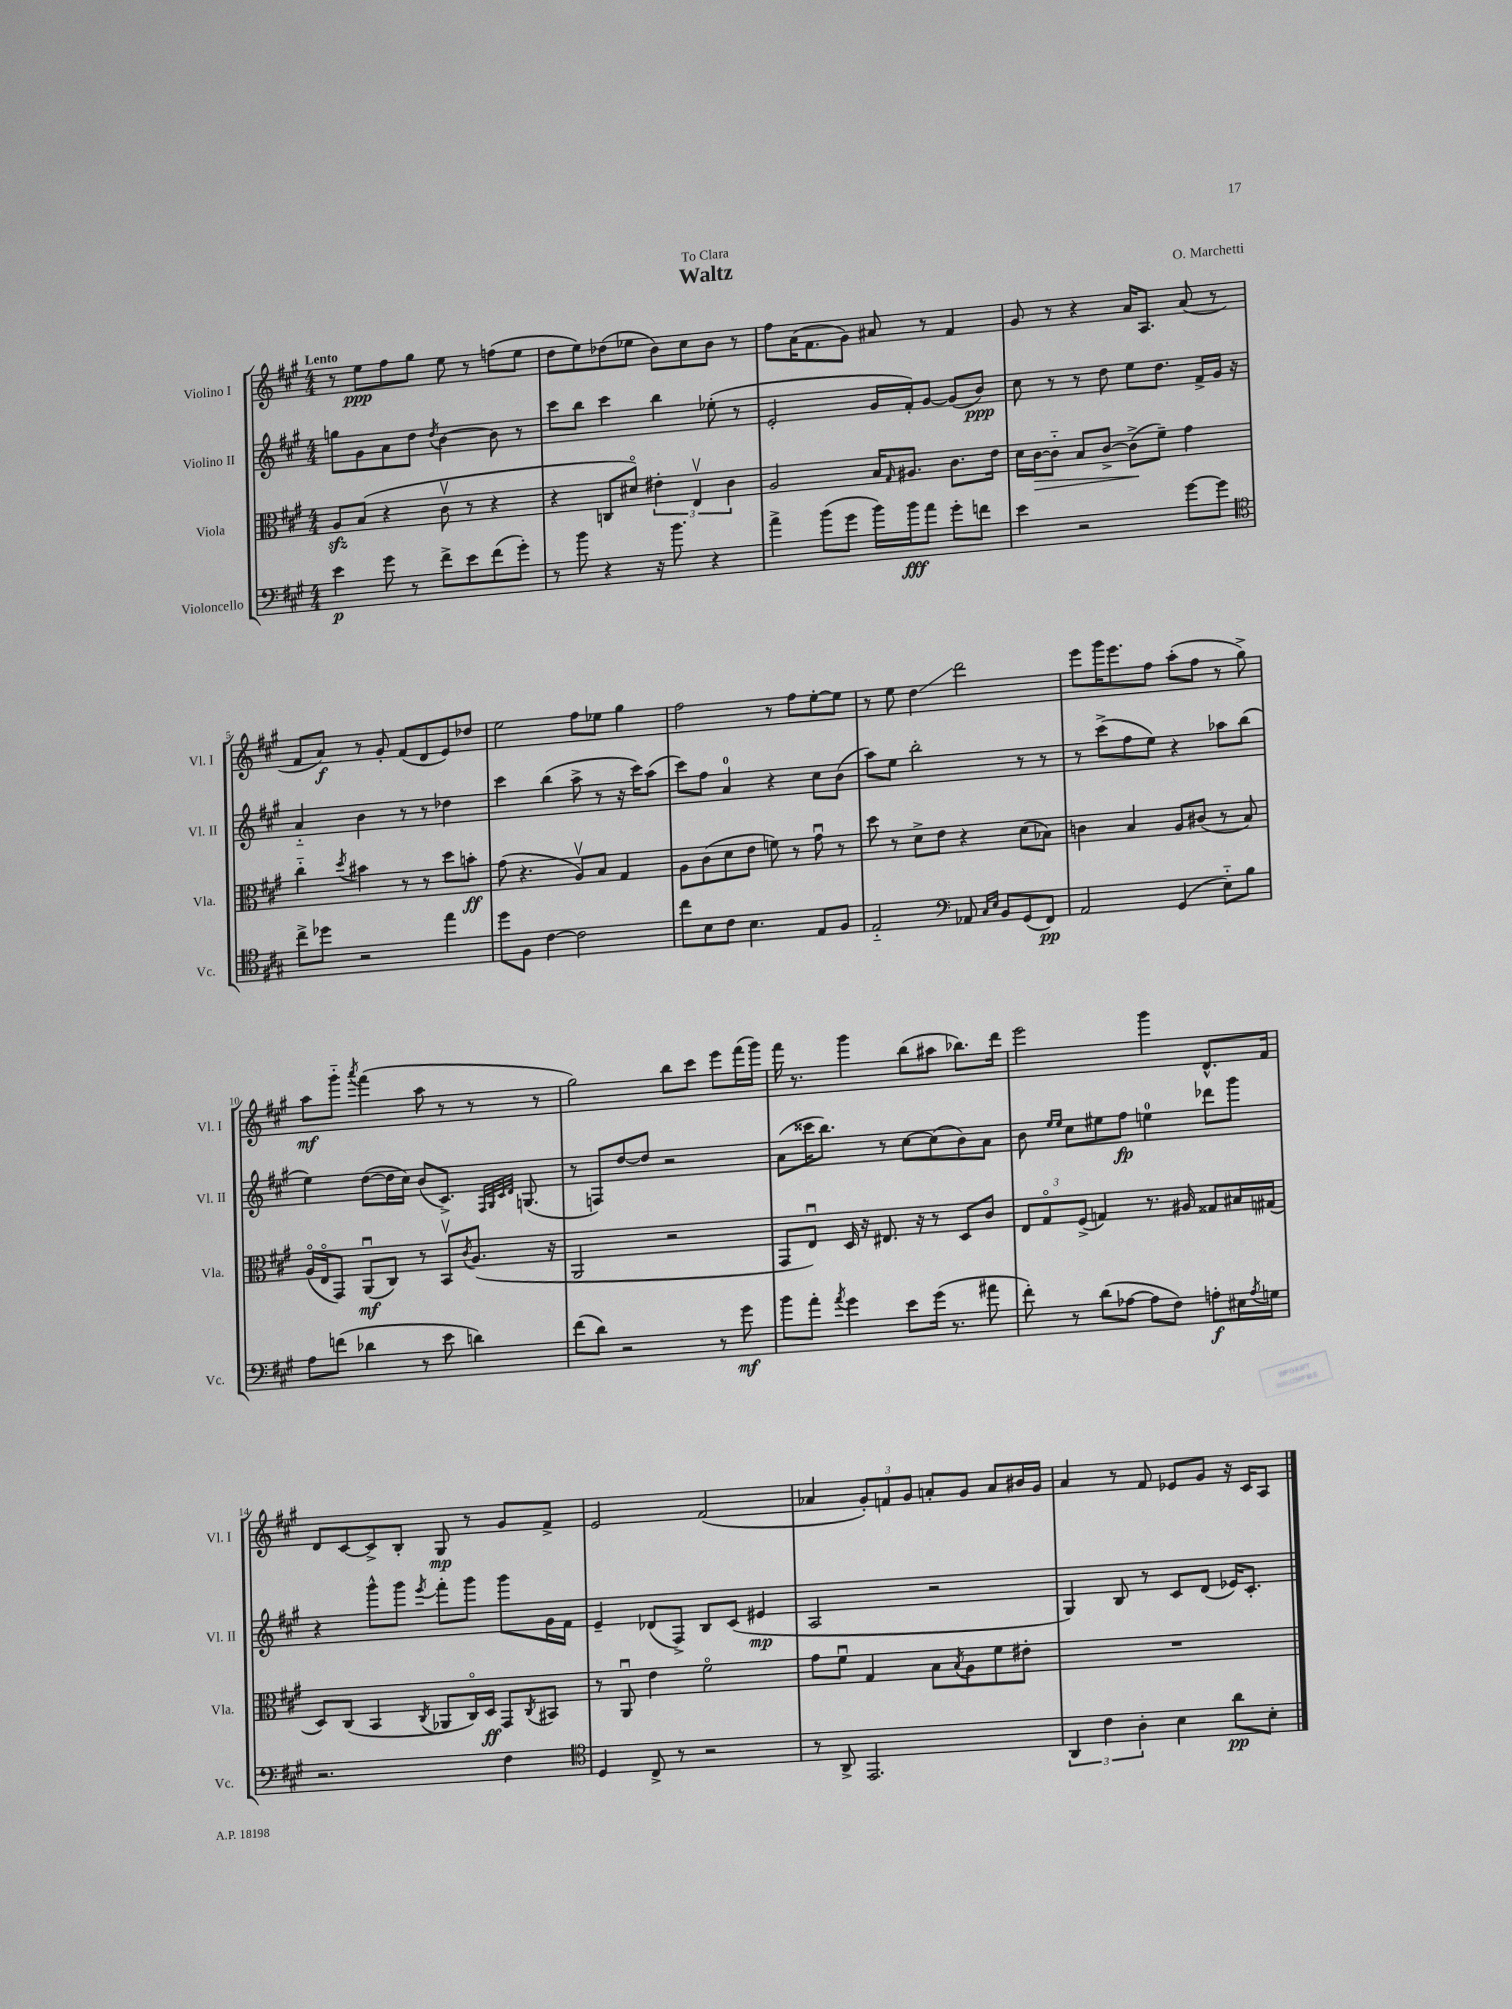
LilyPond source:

\header { title = "Waltz" composer = "O. Marchetti" dedication = "To Clara" }
<<
\new StaffGroup <<
\new Staff = "s0" \with { instrumentName = "Violino I" shortInstrumentName = "Vl. I" } {
    \clef treble \key a \major \numericTimeSignature \time 4/4 \tempo "Lento"
    r8 e''8\ppp fis''8 gis''8 e''8 r8 f''8( e''8 |
    d''8 e''8) des''8( ees''8 b'8) cis''8 b'8 r8 |
    fis''8 a'16( fis'8. gis'8) ais'8 r8 fis'4 |
    gis'8 r8 r4 a'16 a8. a'8( r8 |
    fis'8 a'8\f) r8 gis'8-. fis'8( d'8 e'8) des''8 |
    e''2 fis''8 ees''8 gis''4 |
    fis''2 r8 fis''8 e''8~-. e''8 |
    r8 e''8 d''4\glissando d'''2 |
    e'''8 gis'''16 e'''8. fis''8 a''8-.( fis''8 r8 gis''8->) |
    a''8\mf gis'''8-_ \acciaccatura { a'''8 } fis'''4( a''8 r8 r8 r8 |
    gis''2) b''8 cis'''8 e'''8 fis'''16( gis'''16) |
    fis'''16 r8. gis'''4 b''8( ais''8 bes''8.) d'''16 |
    e'''2 gis'''4 d'8.-^ fis'16 |
    d'8 cis'8~ cis'8-> b8-. gis8\mp r8 gis'8 fis'8-> |
    e'2 fis'2( |
    aes'4 \tuplet 3/2 { gis'8-.) f'8 gis'8 } a'8-. gis'8 a'8 bis'16 gis'16 |
    a'4 r8 fis'8 ees'8 gis'8 r16 cis'16 a8 \bar "|." |
}
\new Staff = "s1" \with { instrumentName = "Violino II" shortInstrumentName = "Vl. II" } {
    \clef treble \key a \major \numericTimeSignature \time 4/4
    g''8 gis'8 a'8 d''8 \acciaccatura { d''8 } b'4~ b'8 r8 |
    cis'''8 b''8 cis'''4 b''4 ees''8-.( r8 |
    e'2-. gis'16 fis'16-.) gis'8~ gis'8( b'8\ppp) |
    cis''8 r8 r8 d''8 e''8 d''8. fis'16-> gis'16 r16 |
    a'4-_ b'4 r8 r8 des''4 |
    cis'''4 b''4( a''8-> r8 r16 cis'''16) a''8( |
    cis'''8) fis''8 a'4-0 r4 cis''8 b'8( |
    a''8) e''8 b''2-. r8 r8 |
    r8 cis'''8->( fis''8 e''8) r4 aes''8 b''8( |
    e''4) d''8~( d''16 cis''16) b'8( cis'8.->) \grace { fis32 gis32 cis'32 d'32 } g8.( |
    r8 f8) d''8~ d''8 r2 |
    a'8( cisis'''16 b''8.) r8 cis''8~ cis''8( b'8) a'8 |
    b'8 \grace { e''16 e''16 } cis''8 eis''8 fis''8\fp e''4-0 des'''8 gis'''8 |
    r4 gis'''8-^ gis'''8 \acciaccatura { e'''8 } fis'''8-. gis'''8 gis'''8 gis'16 fis'16 |
    e'4-- des'8( fis8->) b8 cis'8( eis'4\mp |
    a2 r2 |
    gis4) b8 r8 cis'8 d'8( ees'16) cis'8.-. \bar "|." |
}
\new Staff = "s2" \with { instrumentName = "Viola" shortInstrumentName = "Vla." } {
    \clef alto \key a \major \numericTimeSignature \time 4/4
    a8\sfz b8( r4 cis'8\upbow r8 r4 |
    r4 c8 dis'8\flageolet) \tuplet 3/2 { eis'4-. e4\upbow cis'4 } |
    a2 b16 \grace { gis16 } ais8. cis'8. e'16 |
    d'16 cis'16~\> cis'8-_ b8 cis'8~-> cis'8->\!( fis'8--) gis'4 |
    cis''4-_ \acciaccatura { d''8 } bis'4 r8 r8 d''8 b'8-.\ff |
    gis'8( r4. a8\upbow) b8 gis4 |
    a8 cis'8( d'8 e'8 f'8) r8 gis'8\downbow r8 |
    d''8 r8 d'8-> e'8 r4 d'8( bes8) |
    c'4 b4 a8 cis'8( r8 b8) |
    a16\flageolet( e16\flageolet gis,8) a,8\downbow\mf( cis8) r8 b,8\upbow \acciaccatura { cis'8 } a8.( r16 |
    a,2 r2 |
    gis,8 e8\downbow) d16 r16 eis8. r16 r8 d8 cis'8 |
    \tuplet 3/2 { e8 gis8\flageolet fis8->( } g4) r8. ais16 gisis8 bis16 gis16( |
    d8) cis8( b,4 \acciaccatura { cis8 } aes,8 cis16\flageolet) d16\ff gis,8 \acciaccatura { cis8 } bis,8 |
    r8 a,8\downbow e'4 fis'2\flageolet |
    gis'8 fis'8\downbow gis4 b8 \acciaccatura { b8 } a8 fis'8 eis'8-. |
    R1 \bar "|." |
}
\new Staff = "s3" \with { instrumentName = "Violoncello" shortInstrumentName = "Vc." } {
    \clef bass \key a \major \numericTimeSignature \time 4/4
    e'4\p gis'8 r8 fis'8-> e'8 fis'8( gis'8-.) |
    r8 b'8 r4 r16 b'8. r4 |
    a'4-> b'8( gis'8 b'16) b'16\fff a'8 gis'8-. f'8 |
    e'4 r2 gis'8~ gis'8 |
    \clef tenor cis''8-> des''8 r2 e''4 |
    d''8 fis8 cis'4~ cis'2 |
    cis''8 b8 cis'8 b4. e8 fis8 |
    e2-_ \clef bass aes,8 \grace { cis16 e16 } b,8 gis,8( fis,8\pp) |
    a,2 gis,4( e8-_) b8 |
    a8 f'8( des'4 r8 e'8 d'4) |
    fis'8( d'8) r2 r8 gis'8\mf |
    b'8 a'8-. \acciaccatura { a'8 } gis'4 e'8 gis'16( r8. ais'8 |
    fis'8-.) r8 d'8( aes8~ aes8 fis8) a8-.\f eis16 \acciaccatura { a8 } g16 |
    r2. fis4 |
    \clef tenor d4 cis8-> r8 r2 |
    r8 a,8-> e,2. |
    \tuplet 3/2 { a,4 cis'4 a4-. } b4 a'8\pp b8-. \bar "|." |
}
>>
>>
